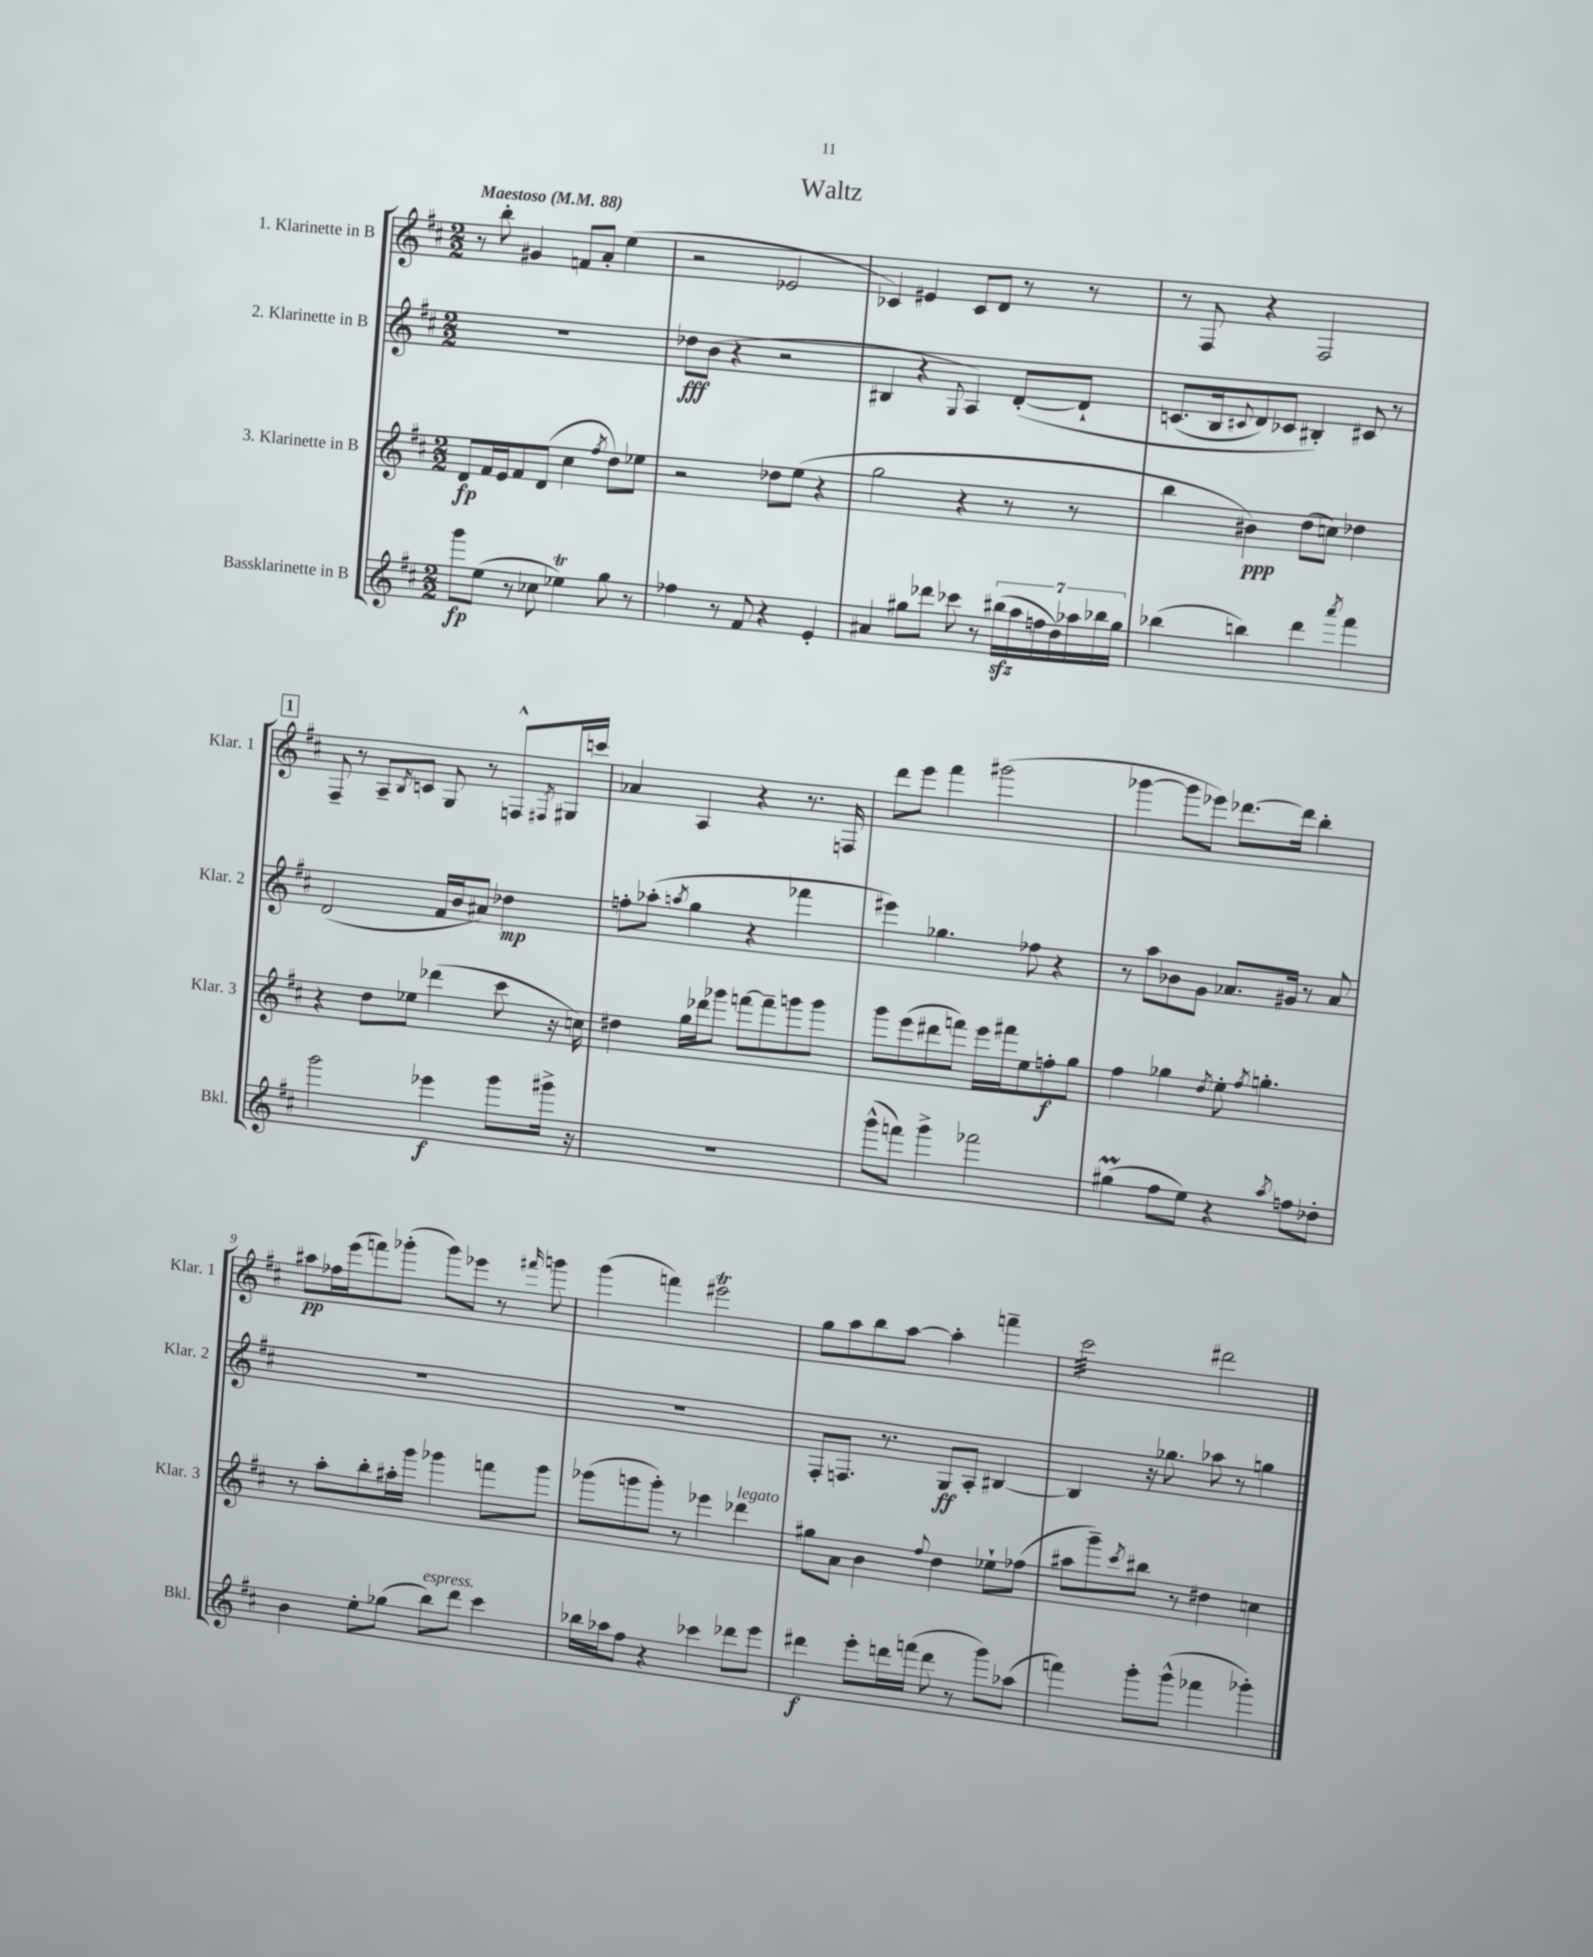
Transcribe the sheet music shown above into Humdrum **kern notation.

**kern	**kern	**kern	**kern
*staff4	*staff3	*staff2	*staff1
*clefG2	*clefG2	*clefG2	*clefG2
*k[f#c#]	*k[f#c#]	*k[f#c#]	*k[f#c#]
*M2/2	*M2/2	*M2/2	*M2/2
*MM88	*MM88	*MM88	*MM88
8ggg	8d	1r	8r
(8ee	16f#	.	8bb'
.	16e	.	.
8r	8f#	.	4g#
8cc-	(8d	.	.
4ee-)	4cc#	.	8f
.	.	.	8a'
.	8qff#	.	.
8gg	8dd)	.	(4ee
8r	8ee-	.	.
=	=	=	=
4ff-	2r	8dd-	2r
.	.	(8b	.
8r	.	4r	.
8f#	.	.	.
4r	8dd-	2r	2e-
.	(8ee	.	.
4e'	4r	.	.
=	=	=	=
4a#	2gg	4B#	4c-)
8gg#	.	4r	4e#
8ddd-	.	.	.
.	.	8qqG	.
8ccc-	4r	4A)	8c-
8r	.	.	8d
(28bb#	8r	&([8d'	8r
28aa	.	.	.
28ff	.	.	.
28dd)	.	.	.
.	8r	8d`]	8r
28aa-	.	.	.
28bb-	.	.	.
28gg#	.	.	.
=	=	=	=
(4bb-	4bb	(8.c	8r
.	.	.	8F#
.	.	16B	.
.	.	8qqc#	.
4bb)	4b#)	8d)	4r
.	.	8c-	.
4ddd	(8dd	4B#'&)	2F#
.	8cc)	.	.
8qaaa	.	.	.
4fff#	4dd-	8c#	.
.	.	8r	.
=	=	=	=
2ggg	4r	(2d	8F#~
.	.	.	8r
.	8dd	.	8A~
.	.	.	8qB
.	8ee-	.	8c
4eee-	(4ddd-	16f#	8G
.	.	16b	.
.	.	8a#)	8r
8ggg	8ccc#	4dd-	8F^^
.	.	.	8qF#
16ggg#^	16r	.	16G#
16r	16cc)	.	16ccc
=	=	=	=
1r	4dd#	8ff'	4a-
.	.	(8aa-'	.
.	.	8qaa	.
.	16gg	4gg	4A
.	16ddd-	.	.
.	8ggg-	.	.
.	[8fff	4r	4r
.	8fff~]	.	.
.	8ggg	4fff-	8.r
.	8ggg	.	.
.	.	.	16F
=	=	=	=
(8ggg^^	8ggg	4eee#)	8ddd
8fff)	(8eee	.	8eee
4ggg^	8ddd#	4.gg-	4fff#
.	8fff)	.	.
2fff-	16eee	.	(2ggg#
.	16fff#	.	.
.	8ee	8ff-	.
.	8ff'	4r	.
.	8gg	.	.
=	=	=	=
(4gg#	4ff#	8r	[4ggg-
.	.	8aa	.
8ff#	4gg-	8b-	8ggg-]
8ee)	.	8g	8eee-)
.	8qdd	.	.
4r	8ee'	8.a-	[8.ddd-
.	8qff#	.	.
.	4.gg'	.	.
.	.	16g#	16ddd-]
8qaa	.	.	.
8ff	.	8r	4bb'
8dd-'	.	8a-	.
=	=	=	=
4b	8r	1r	8aa#
.	8aa'	.	16ff-
.	.	.	(16eee
8ee'	8bb'	.	8fff)
(8gg-	16aa#'	.	(8ggg-'
.	16ggg	.	.
8bb)	4ggg-	.	8ggg-)
8ddd	.	.	8eee-
4ccc#	8fff	.	8r
.	.	.	16qqfff#
.	8ggg-	.	8ggg
=	=	=	=
16bb-	(8ggg-	1r	(4ggg
16aa-	.	.	.
8ff#	8ggg	.	.
4r	8ggg')	.	4fff)
.	8r	.	.
4ccc-	4eee-	.	2eee#
8ddd-	4ddd-	.	.
8eee	.	.	.
=	=	=	=
4ddd#	8gg#	8F#'	8gg
.	8a	8.F	8aa
8eee'	4b	.	8bb
.	.	8.r	.
16ddd	.	.	[8aa
(16fff	.	.	.
.	8qqff#	.	.
8ddd	4dd	8G	4aa']
8r	.	8A'	.
8ggg)	8ee-`	[4B#	4fff~
(8aa-	(8ff-	.	.
=	=	=	=
4fff)	8aa#	4B#]	2ccc#
.	8ggg~)	.	.
.	8qccc#	.	.
8ggg'	8bb#	16r	.
.	.	8.gg-	.
(8ggg^^	8r	.	.
4fff-	4dd#	8aa-	2ddd#
.	.	8r	.
4ggg-')	4cc	4gg	.
==	==	==	==
*-	*-	*-	*-
